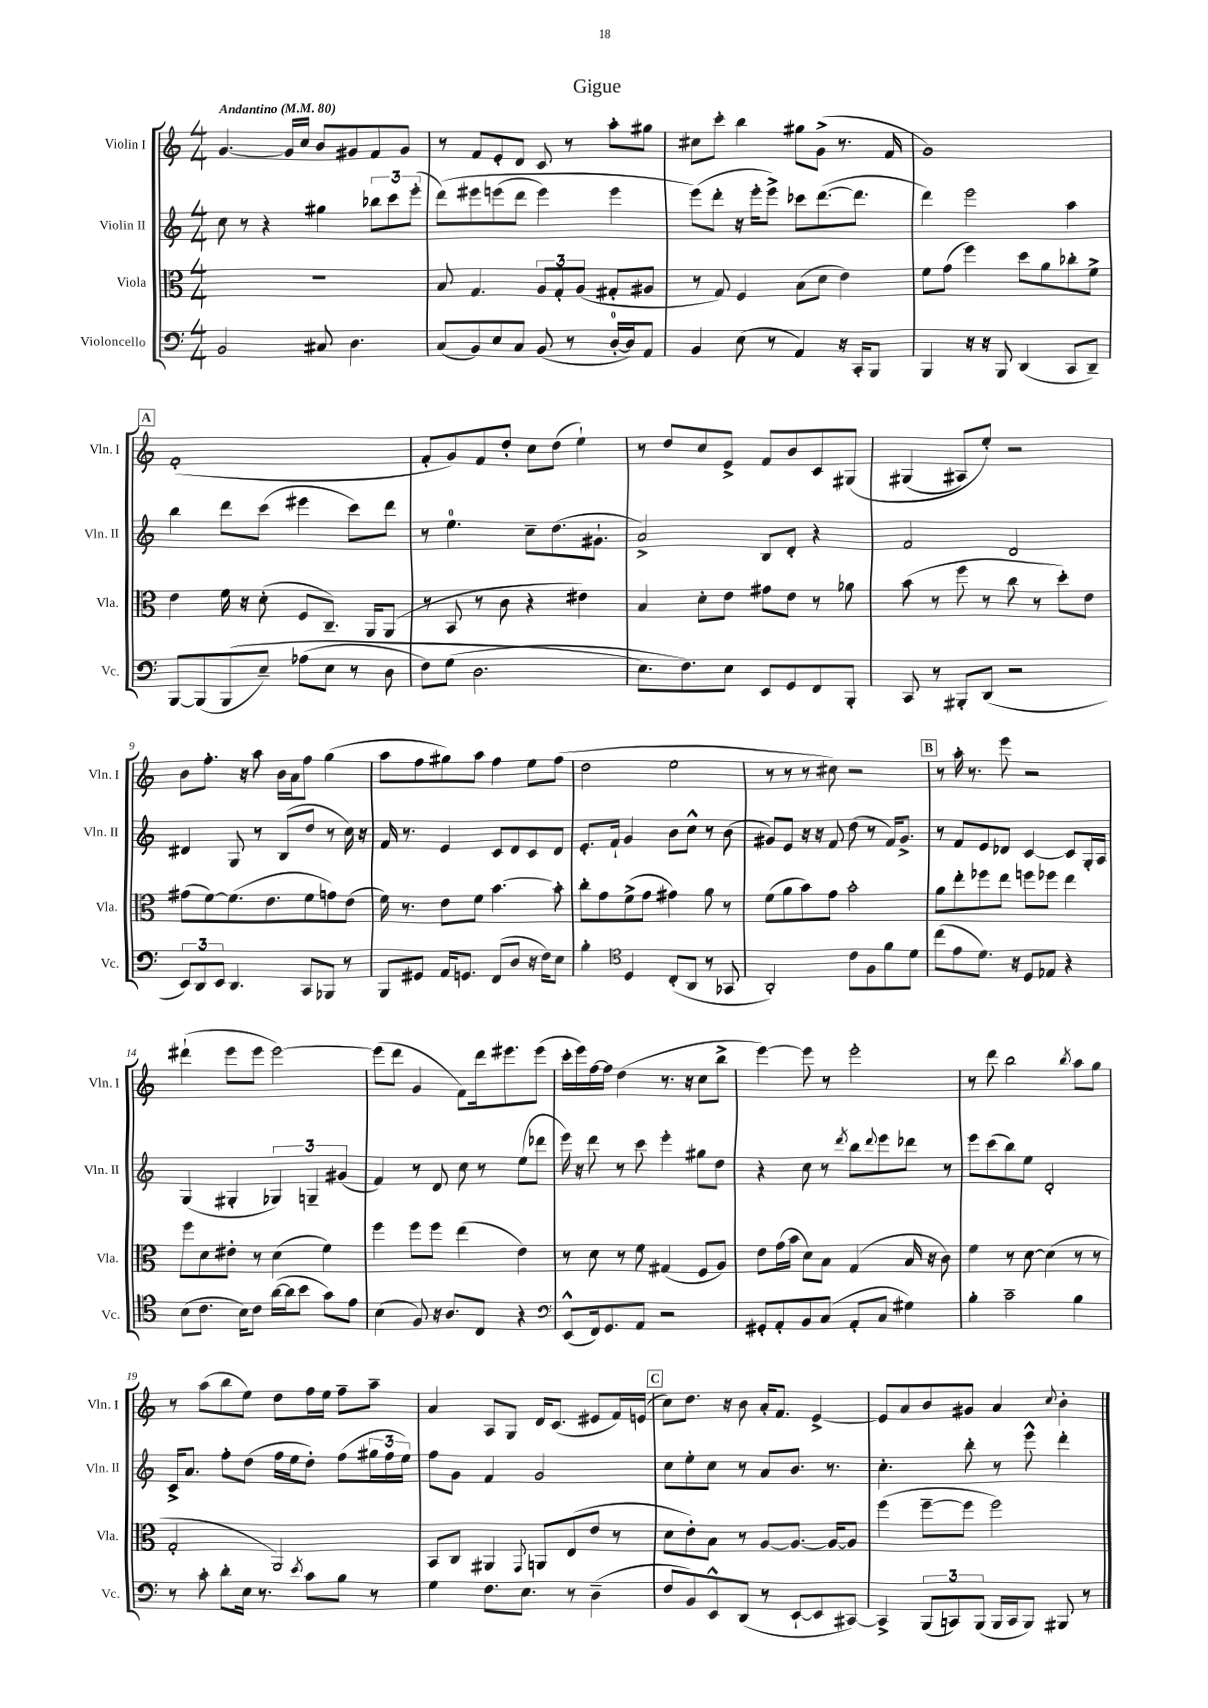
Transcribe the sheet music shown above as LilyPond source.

\header { title = "Gigue" }
<<
\new StaffGroup <<
\new Staff = "s0" \with { instrumentName = "Violin I" shortInstrumentName = "Vln. I" } {
    \clef treble \key c \major \numericTimeSignature \time 4/4 \tempo "Andantino" 4 = 80
    g'4.~ g'16 c''16 b'8 gis'8 f'8 gis'8 |
    r8 f'8 e'8-. d'8 c'8 r8 a''8-. gis''8 |
    cis''8 c'''8-. b''4 gis''8 g'8->( r8. f'16 |
    g'1) |
    \mark \markup { \box "A" } f'1-.( |
    f'8-. g'8) f'8 d''8-. c''8 d''8( e''4-!) |
    r8 d''8 c''8 e'8-> f'8 b'8 c'8 gis8\( |
    gis4( ais8) e''8-.\) r2 |
    b'8 f''8.-. r16 a''8 b'16 a'16 f''8 g''4( |
    a''8 f''8 gis''8) a''8 f''4 e''8 f''8( |
    d''2 e''2 |
    r8 r8 r8 cis''8) r2 |
    \mark \markup { \box "B" } r8 a''16-. r8. e'''8 r2 |
    dis'''4-!( e'''8 e'''8 e'''2~) |
    e'''8( d'''8 g'4 f'8) d'''16 eis'''8. eis'''8( |
    c'''16-. e'''16) f''16~ f''16 d''4( r8. r16 c''8 b''8-> |
    e'''4~) e'''8 r8 e'''2-. |
    r8 d'''8 b''2 \acciaccatura { b''8 } a''8 g''8 |
    r8 a''8( b''8 e''8) d''8 f''16 e''16 f''8-- a''8-- |
    a'4 a8 g8 d'16 c'8.( eis'8 f'16) e'16( |
    \mark \markup { \box "C" } c''8) d''8. r16 b'8 a'16-. f'8. e'4~-> |
    e'8 a'8 b'8 gis'8 a'4 \appoggiatura { c''8 } b'4-. \bar "|." |
}
\new Staff = "s1" \with { instrumentName = "Violin II" shortInstrumentName = "Vln. II" } {
    \clef treble \key c \major \numericTimeSignature \time 4/4
    c''8 r8 r4 gis''4 \tuplet 3/2 { bes''8 c'''8 e'''8-.( } |
    d'''8)\( eis'''8 e'''8( d'''8 e'''4) e'''4 |
    e'''8(\) d'''8-. r16 e'''16-. e'''8->) ces'''8 d'''8.~( d'''8. |
    d'''4) e'''2 a''4 |
    \mark \markup { \box "A" } b''4 d'''8 c'''8( eis'''4 c'''8) d'''8 |
    r8 e''4.-0 c''8-- d''8.( gis'8.-! |
    a'2->) b8 d'8-. r4 |
    f'2 d'2 |
    dis'4 g8 r8 b8( d''8 r8 c''16) r16 |
    f'16 r8. e'4 c'8 d'8 c'8 d'8 |
    e'8.-. f'16-! g'4 b'8 c''8-^ r8 b'8( |
    gis'8) e'8 r16 r16 f'8 d''8( r8 f'16) gis'8.-> |
    \mark \markup { \box "B" } r8 f'8 e'8 des'8 c'4~ c'8 g16-. a16 |
    g4( gis4-. \tuplet 3/2 { ges4) g4-- gis'4( } |
    f'4) r8 d'8 c''8 r8 e''8( des'''8 |
    e'''16) r16 d'''8 r8 c'''8 e'''4-. gis''8 d''8 |
    r4 c''8 r8 \acciaccatura { d'''8 } b''8 \appoggiatura { d'''8 } e'''8 des'''8 r8 |
    e'''8 c'''8( b''8) e''8 d'2-. |
    c'16-> a'8. f''8-. d''8( f''16 e''16 d''8-.) f''8( \tuplet 3/2 { gis''16 f''16 e''16) } |
    f''8 g'8 f'4 g'2 |
    \mark \markup { \box "C" } c''8 e''8-. c''8 r8 a'8 b'8. r8. |
    c''4.-. b''8-. r8 e'''8-^ d'''4-. \bar "|." |
}
\new Staff = "s2" \with { instrumentName = "Viola" shortInstrumentName = "Vla." } {
    \clef alto \key c \major \numericTimeSignature \time 4/4
    r1 |
    b8 g4. \tuplet 3/2 { a8 g8-. a8( } gis8-. ais8 |
    r8 g8) f4 b8( d'8 e'4) |
    f'8 g'8( f''4) d''8 a'8 ces''8-. f'8-> |
    \mark \markup { \box "A" } e'4 f'16 r16 d'8-.( f8 c8.--) a,16 a,8( |
    r8 b,8 r8 c'8 r4 eis'4) |
    b4 d'8-. e'8 gis'8 e'8 r8 aes'8 |
    b'8( r8 f''8 r8 c''8 r8 d''8-.) e'8 |
    gis'8( f'8~) f'8.( e'8. f'8 g'8) e'8( |
    f'16) r8. e'8 f'8 b'4.~ b'8-. |
    c''8-. g'8 f'8->( g'8 gis'4) a'8 r8 |
    f'8( a'8 b'8) g'8 b'2-. |
    \mark \markup { \box "B" } a'8 e''8-. fes''8 e''8 f''8 fes''8 e''4 |
    f''8 d'8 eis'8-. r8 d'4( f'4) |
    f''4 f''8 f''8 e''4( e'4) |
    r8 d'8 r8 f'8 gis4( f8 a8) |
    e'8 g'16( b'16 d'8) b8 g4( b16 r16 c'8) |
    f'4 r8 d'8~ d'4( r8 r8 |
    g2-. a,2) |
    b,8 c8 ais,4 \appoggiatura { g,8 } a,8 e8( e'8 r8 |
    \mark \markup { \box "C" } d'8 e'8-.) b8 r8 a8~ a8.~ a16~ a8 |
    f''4( f''8~-- f''8 f''2) \bar "|." |
}
\new Staff = "s3" \with { instrumentName = "Violoncello" shortInstrumentName = "Vc." } {
    \clef bass \key c \major \numericTimeSignature \time 4/4
    b,2 cis8 d4. |
    c8( b,8) e8 c8 b,8( r8 d16-0~-. d16) a,8 |
    b,4 e8( r8 a,4) r16 c,16-. b,,8 |
    b,,4 r16 r16 b,,8 d,4( c,8 d,8--) |
    \mark \markup { \box "A" } b,,8~ b,,8( b,,8\( e8--) aes8( e8 r8 d8 |
    f8) g8( d2. |
    e8.\) f8.) e8 e,8 g,8 f,8 b,,8-. |
    c,8 r8 bis,,8-. d,8( r2 |
    \tuplet 3/2 { e,8) d,8 e,8 } d,4. c,8 bes,,8 r8 |
    b,,8 gis,8 a,16 g,8. f,8( d8 r16 f16) e8 |
    b4-. \clef tenor d4 c8-.( a,8 r8 ges,8 |
    a,2-.) c'8 f8 f'8 d'8 |
    \mark \markup { \box "B" } c''8( e'8 d'8.) r16 d8 ees8 r4 |
    b8( c'8. b16) c'8 a'16~( a'16 b'8 g'8) e'8 |
    b4( f8) r16 a8. c8 r4 |
    \clef bass e,8-^( f,16) g,8. a,8 r2 |
    gis,8-. a,8-. b,8 c8( a,8-. c8 gis4) |
    b4-. c'2-- b4 |
    r8 c'8-. d'8-. e16 r8. \acciaccatura { e'8 } c'8 b8 r8 |
    g4 f8. e8. r8 d4--( |
    \mark \markup { \box "C" } f8 b,8) e,8-^ d,8( r8 e,8~-! e,8 cis,8~) |
    cis,4-> \tuplet 3/2 { b,,8( c,8) b,,8( } b,,16 c,16 b,,8) bis,,8 r8 \bar "|." |
}
>>
>>
